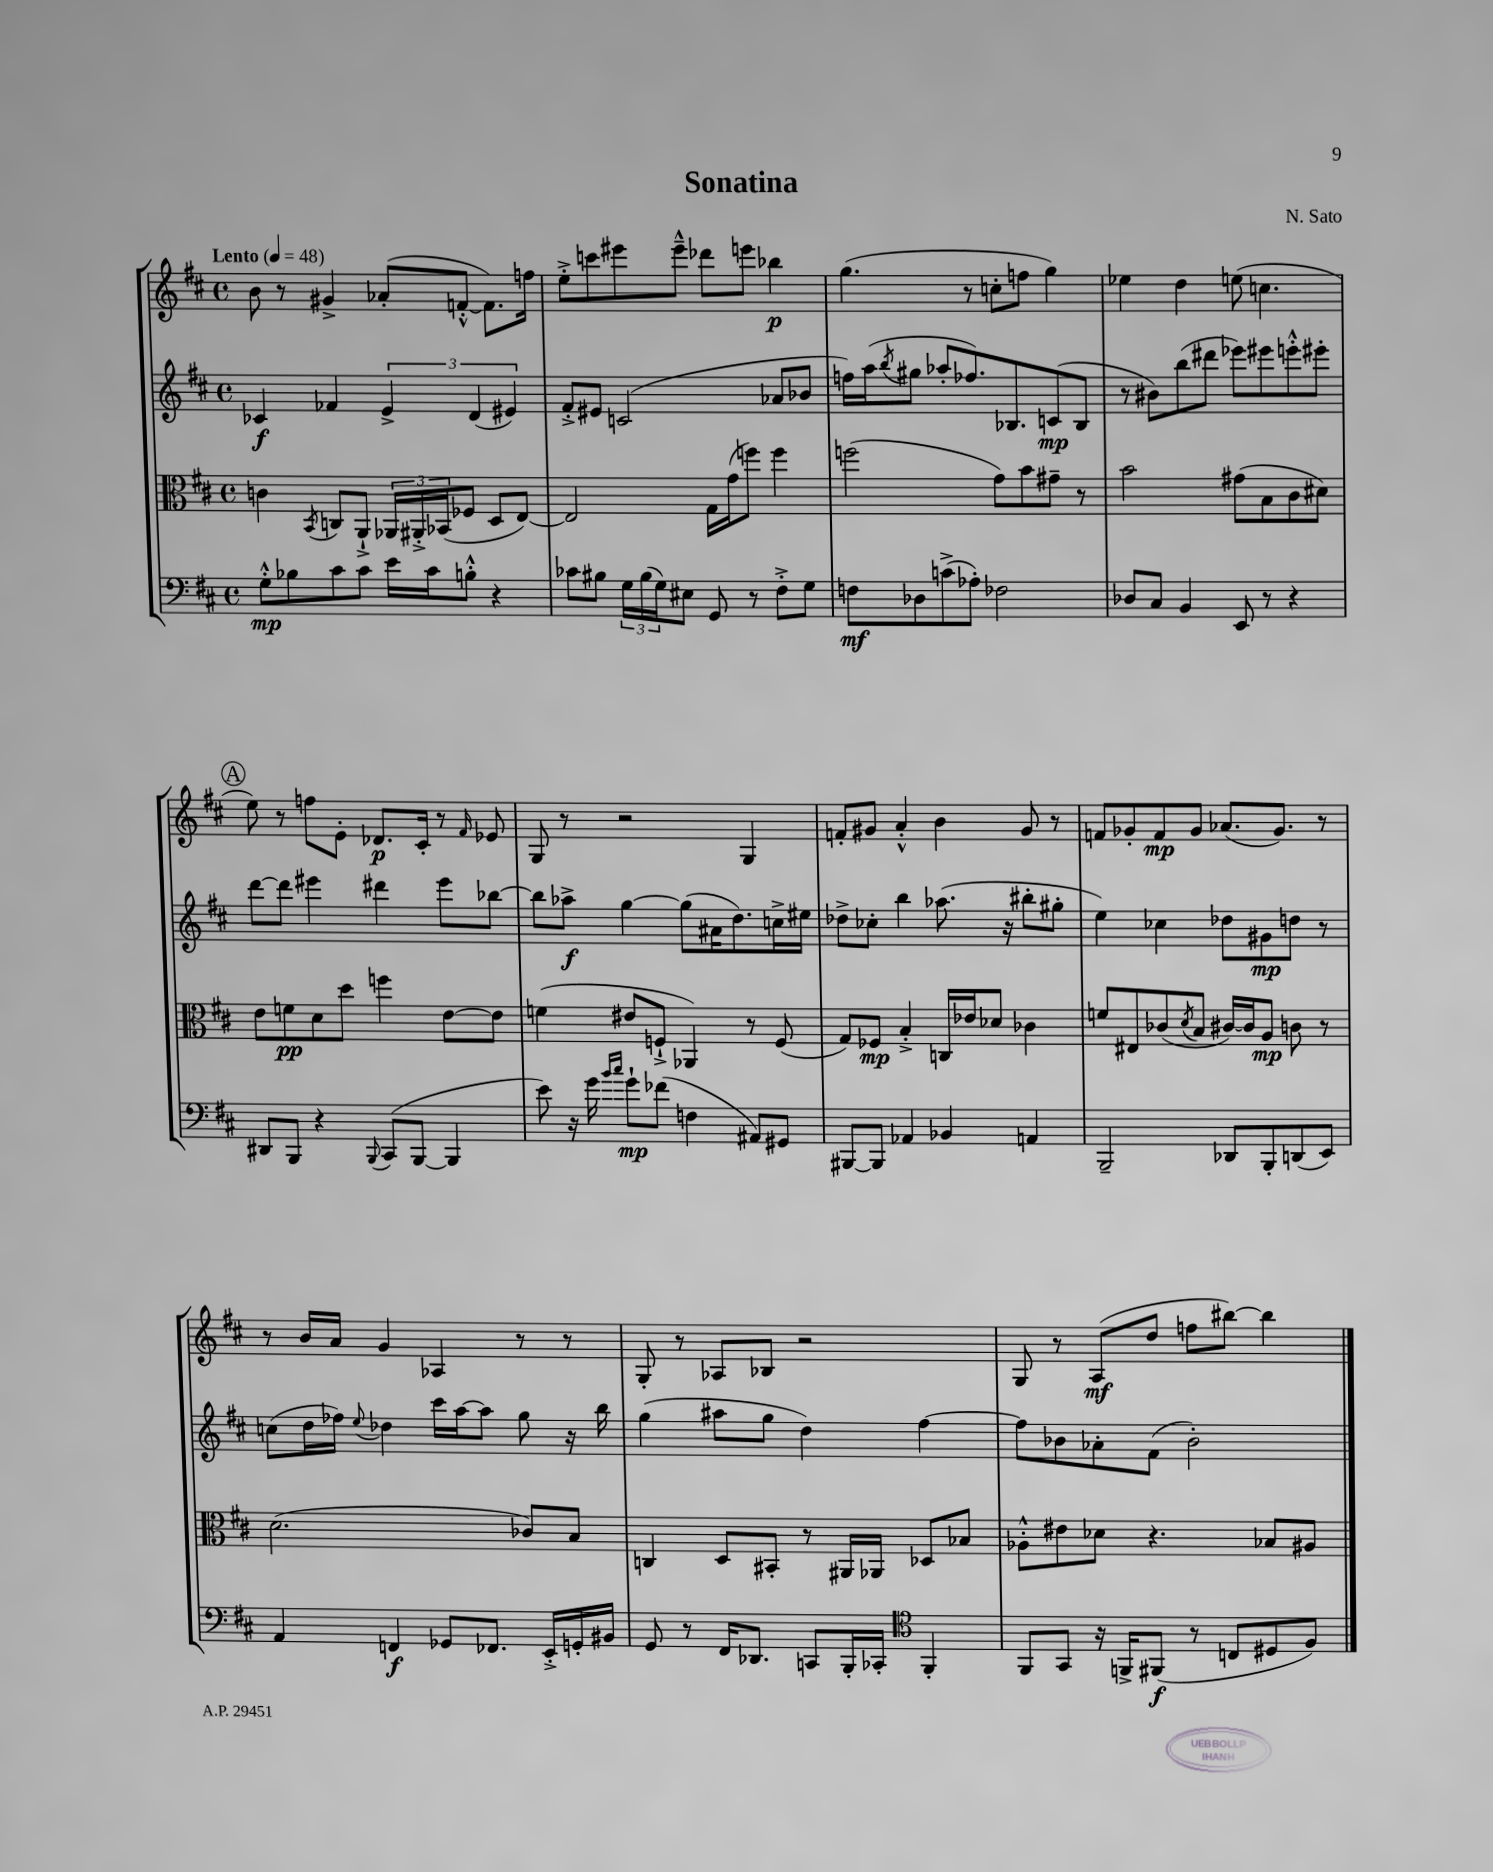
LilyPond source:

\header { title = "Sonatina" composer = "N. Sato" }
<<
\new StaffGroup <<
\new Staff = "s0" {
    \clef treble \key d \major \defaultTimeSignature \time 4/4 \tempo "Lento" 4 = 48
    b'8 r8 gis'4-> aes'8-.( f'8~-.-^ f'8.) f''16 |
    e''8-.-> c'''8 eis'''8 eis'''8---^ des'''8 e'''8 bes''4\p |
    g''4.( r8 c''8-. f''8 g''4) |
    ees''4 d''4 e''8( c''4. |
    \mark \markup { \circle "A" } e''8) r8 f''8 e'8-. des'8.\p cis'16-. r8 \grace { fis'16 } ees'8 |
    g8 r8 r2 g4 |
    f'8-. gis'8 a'4-.-^ b'4 gis'8 r8 |
    f'8 ges'8-. f'8\mp ges'8 aes'8.( ges'8.) r8 |
    r8 b'16 a'16 g'4 aes4 r8 r8 |
    g8-. r8 aes8 bes8 r2 |
    g8 r8 a8\mf( d''8 f''8 bis''8~) bis''4 \bar "|." |
}
\new Staff = "s1" {
    \clef treble \key d \major \defaultTimeSignature \time 4/4
    ces'4\f fes'4 \tuplet 3/2 { e'4-> d'4( eis'4) } |
    fis'8-.-> eis'8 c'2( aes'8 bes'8 |
    f''16) a''16( \acciaccatura { b''8 } gis''8 aes''8-. fes''8.) bes8. c'8\mp( bes8 |
    r8 bis'8) b''8( dis'''8 ees'''8) eis'''8 e'''8-.-^ eis'''8-. |
    \mark \markup { \circle "A" } d'''8~ d'''8 eis'''4 dis'''4 eis'''8 bes''8~ |
    bes''8 aes''8->\f g''4~ g''8( ais'16 d''8.) c''16-> eis''16 |
    des''8-> ces''8-. b''4 aes''8.( r16 bis''8-. gis''8-. |
    e''4) ces''4 des''8 gis'8\mp d''8 r8 |
    c''8( d''16 fes''16) \appoggiatura { e''8 } des''4 cis'''16 a''16~ a''8 g''8 r16 b''16 |
    g''4( ais''8 g''8 d''4) fis''4~ |
    fis''8 bes'8 aes'8-. fis'8( bes'2-.) \bar "|." |
}
\new Staff = "s2" {
    \clef alto \key d \major \defaultTimeSignature \time 4/4
    c'4 \acciaccatura { b,8 } c8 a,8-!-> \tuplet 3/2 { aes,16 ais,16-.-> bes,16( } fes8 d8 e8~) |
    e2 g16 g'16( f''8) f''4 |
    f''2( g'8) b'8 gis'8-- r8 |
    b'2 gis'8( b8 cis'8 dis'8) |
    \mark \markup { \circle "A" } e'8 f'8\pp d'8 d''8 f''4 e'8~ e'8 |
    f'4( eis'8 f8-!-> aes,4) r8 f8( |
    g8) fes8\mp b4-.-> c16 ees'16 des'8 ces'4 |
    f'8 eis8 ces'8( \acciaccatura { d'8 } b8 cis'16~) cis'16 a8\mp c'8 r8 |
    d'2.( ces'8) b8 |
    c4 d8 bis,8-. r8 ais,16 aes,16 des8 bes8 |
    aes8-.-^ eis'8 des'8 r4. bes8 ais8 \bar "|." |
}
\new Staff = "s3" {
    \clef bass \key d \major \defaultTimeSignature \time 4/4
    g8-.-^\mp bes8 cis'8 cis'8 e'16 cis'16 b8-.-^ r4 |
    ces'8 bis8 \tuplet 3/2 { g16 bis16( g16) } eis8 g,8 r8 fis8-.-> g8 |
    f8\mf des8 c'8->( aes8-.) fes2 |
    des8 cis8 b,4 e,8 r8 r4 |
    \mark \markup { \circle "A" } dis,8 b,,8 r4 \appoggiatura { b,,8 } cis,8( b,,8~ b,,4 |
    e'8) r16 g'16 \grace { b'16 cis''16 } g'8-!\mp fes'8( f4 ais,8) gis,8 |
    bis,,8~ bis,,8 aes,4 bes,4 a,4 |
    b,,2-- des,8 b,,8-. d,8( e,8) |
    a,4 f,4\f ges,8 fes,8. e,16-.-> g,16-. bis,16 |
    g,8 r8 fis,16 des,8. c,8 b,,16-. ces,16-. \clef tenor fis,4-. |
    fis,8 g,8 r16 f,16-> fis,8\f( r8 c8 dis8 fis8) \bar "|." |
}
>>
>>
\layout { \context { \Score \remove "Bar_number_engraver" } }
